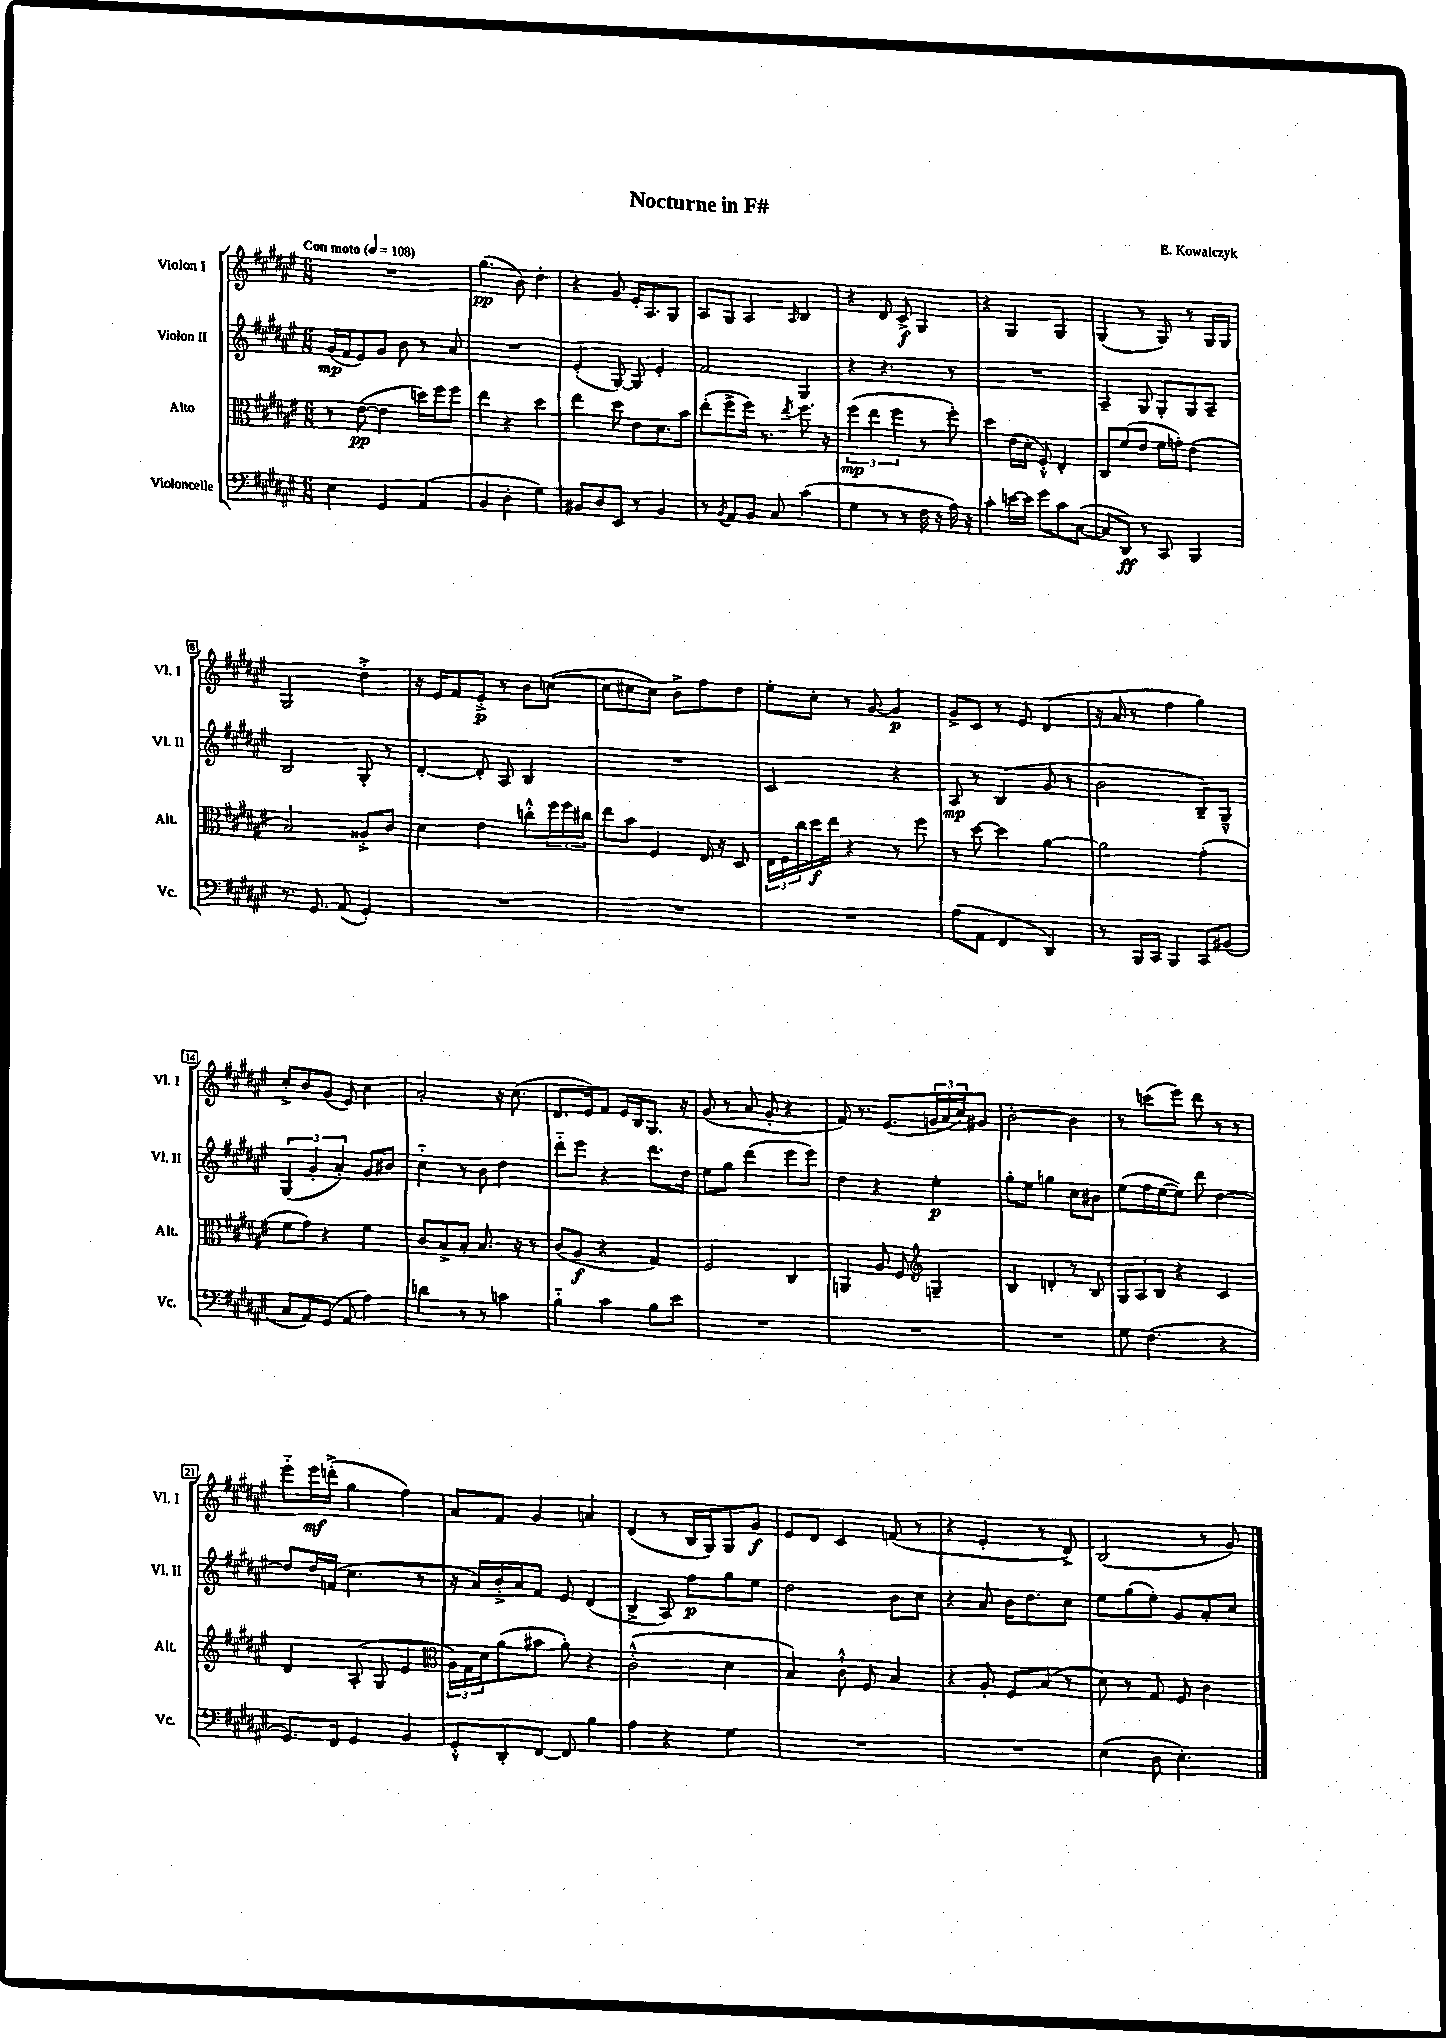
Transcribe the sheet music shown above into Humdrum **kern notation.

**kern	**kern	**kern	**kern
*staff4	*staff3	*staff2	*staff1
*clefF4	*clefC3	*clefG2	*clefG2
*k[f#c#g#d#a#e#]	*k[f#c#g#d#a#e#]	*k[f#c#g#d#a#e#]	*k[f#c#g#d#a#e#]
*M6/8	*M6/8	*M6/8	*M6/8
*MM108	*MM108	*MM108	*MM108
4E#\	8r	(16g#/LL	2.r
.	.	16f#/J	.
.	([8e#\	8e#/)	.
4GG#/	4e#\]	8g#/J	.
.	.	8b\	.
(4AA#/	16dd\LL)	8r	.
.	16ff#\J	.	.
.	8ff#\J	8a#/	.
=	=	=	=
4BB/	4ee#\	2.r	(4.gg#\
4D#'\	4r	.	.
.	.	.	8b\)
4G#\)	4dd#\	.	4dd#'\
=	=	=	=
8BB#/L	4ee#\	(4e#'/	4r
8D#/	.	.	.
8EE#/J	8dd#\	[8G#/)	8g#/
8r	8e#\L	8G#/]	16e#'/LK
.	.	.	8.A#/
4BB#/	8.d#\	4e#'/	.
.	.	.	8G#/J
.	16b\Jk	.	.
=	=	=	=
8r	(8ee#'\L	2f#/	8A#/L
8qBB/	.	.	.
8AA#/L	8ff#^\	.	8G#/J
8BB/J	16ff#\Jk)	.	4A#/
.	8.r	.	.
8C#/	.	.	.
.	8qee#/	.	16qqA#/
(4c#\	8.ff#\	4G#/	4B/
.	16r	.	.
=	=	=	=
4G#\	(6ff#\	4r	4r
.	6ee#\	.	.
8r	.	4.r	8d#/
.	6ff#\	.	.
8r	.	.	8c#^/
16F#\	8r	.	4G#/
16r	.	.	.
16A#\)	8ff#'\)	8r	.
16r	.	.	.
=	=	=	=
4c#'\	4dd#\	2.r	4r
[16e\LL	(16e#\LL	.	4G#/
16e\]JJ	16d#'\JJ	.	.
8g#\L	8F#'^^/)	.	.
8c#\	4E#'/	.	4G#/
([8C#\J	.	.	.
=	=	=	=
8C#/]L	8C#/L	4A#~/	(4G#/
8DD#/J)	(8f#/	.	.
8r	8e#/J	8G#/	8r
8CC#/	16f#\LL	8G#'/L	8G#/)
.	16g'\JJ)	.	.
4BBB/	(4e#\	8G#/	8r
.	.	8A#~/J	16G#/LL
.	.	.	16G#/JJ
=	=	=	=
8.r	2B/)	2B/	2G#/
8.GG#/	.	.	.
(8AA#/	.	.	.
4GG#'/)	8A##'^/L	8G#'/	4dd#'^\
.	8c#/J	8r	.
=	=	=	=
2.r	4d#\	[4d#'/	16r
.	.	.	16e#/LK
.	.	.	8f#/
.	4e#\	8d#'/]	8e#'^/J
.	.	8A#/	8r
.	8cc'^^\L	4B/	8b\L
.	24ff#\L	.	([8cc\J
.	24ff#\	.	.
.	24cc#\JJ	.	.
=	=	=	=
2.r	8ee#\L	2.r	8cc\]L
.	8b\J	.	8cc#\
.	4F#/	.	8cc#\J)
.	.	.	8b^\L
.	16E#/	.	8ff#\
.	16r	.	.
.	8D#/	.	8dd#\J
=	=	=	=
2.r	24E#\LL	2c#/	8ee#'\L
.	24F#\	.	.
.	24cc#\	.	.
.	16dd#\	.	8cc#'\J
.	16ee#\JJ	.	.
.	4r	.	8r
.	.	.	[8g#/
.	8r	4r	4g#/]
.	8ff#\	.	.
=	=	=	=
(8A#\L	8r	8A#/	8g#^/L
8AA#\J	[8dd#\	8r	8c#/J
4FF#/	4dd#\]	(4B/	8r
.	.	.	8e#/
4DD#/)	[4a#\	8g#/	(4d#/
.	.	8r	.
=	=	=	=
8r	2a#\]	2b\	16r
.	.	.	16a#/
16BBB/LL	.	.	8r
16CC#/JJ	.	.	.
4BBB/	.	.	4ff#\
8CC#/L	(4g#'\	8B~/L)	4gg#\)
(8BB#/J	.	8G#~^^/J	.
=	=	=	=
8C#/L	8f#\L	(6G#/	8cc#'^/L
8AA#/)	8g#\J)	.	8b/
.	.	6g#'/	.
(8GG#/J	4r	.	(8g#/J
.	.	6a#'/)	.
8AA#/	.	.	8e#/)
4A#\)	4f#\	8g#/L	4cc#\
.	.	8b#/J	.
=	=	=	=
4d\	8c#/L	4cc#'~\	2a#'/
.	8B^/	.	.
8r	8B'/J	8r	.
8r	8.B/	8b\	.
4c\	.	4dd#\	16r
.	16r	.	(8.cc#\
.	8r	.	.
=	=	=	=
4B'~\	(8c#/L	8ddd#'~\L	8.d#/L
.	8A#/J	8eee#\J	.
.	.	.	16e#/k)
4c#\	4r	4r	8f#/J
.	.	.	16e#/LL
.	.	.	16B/J
8B\L	4G#/)	8.ddd#\L	8.G#/J
8e#\J	.	.	.
.	.	16dd#\Jk	16r
=	=	=	=
2.r	2F#/	8ee#\L	(8g#/
.	.	8gg#\J	8r
.	.	(4ddd#\	8a#/
.	.	.	8g#'/
.	4C#/	8eee#\L	4r
.	.	8eee#\J)	.
=	=	=	=
2.r	4AA/	4dd#\	8f#/)
.	.	.	8.r
.	8A#/	4r	.
.	.	.	(8.e#/L
.	8F#/	.	.
*	*clefG2	*	*
.	4G~/	4ee#'\	24g/L
.	.	.	24a#/
.	.	.	24cc#/J)
.	.	.	8g#/J
=	=	=	=
2.r	4B/	8gg#'\L	[2b'\
.	.	8ee#\J	.
.	4d'/	4gg\	.
.	8r	8cc#\L	4b\]
.	8B/	8b#\J	.
=	=	=	=
8G#\	12G#/L	(8ee#\L	8r
.	12A#/	.	.
(4.F#\	.	16ff#\L	(8ccc\L
.	12B/J	.	.
.	.	[16ee#\J	.
.	4r	8ee#\]J)	8eee#\J)
.	.	8ddd#\	8ddd#\
4r	4c#/	[4dd#\	8r
.	.	.	8r
=	=	=	=
8.GG#/L)	4d#/	8dd#/]L	8eee#'~\L
.	.	16dd#/L	16eee#\L
16FF#/Jk	.	(16f/JJ	(16ddd'^\JJ
4GG#/	(8A#'/	4.cc#\	4gg#\
.	8G#/	.	.
4BB/	4e#/	.	4ff#\)
.	.	8r	.
=	=	=	=
*	*clefC3	*	*
8GG#'^^/L	24A#\LL)	16r	8a#/L
.	24G#\	.	.
.	.	16a#/LL)	.
.	24d#\J	.	.
8DD#'/	(8a#\	16b'^/	8f#/J
.	.	16a#/J	.
[8FF#/J	8b#\J	8f#/J	4g#/
8FF#/]	8a#'\)	8e#/	.
4B\	4r	(4d#/	4a/
=	=	=	=
4A#\	(2c#'^^\	4B^/	(4d#/
4r	.	8A#/)	8r
.	.	8ff#\L	16B/LL
.	.	.	16G#/J)
4G#\	4d#\	8gg#\	8G#/
.	.	8ee#\J	8g#/J
=	=	=	=
2.r	4B/)	2dd#\	8e#/L
.	.	.	8d#/J
.	8c#`^^\	.	4c#/
.	8F#/	.	.
.	4B/	8b\L	(8f/
.	.	8cc#\J	8r
=	=	=	=
2.r	4r	4r	4r
.	8A#'/	8a#/	4e#'/
.	8F#/L	16b\LK	.
.	.	8.dd#\	.
.	(8B/J	.	8r
.	8r	8cc#\J	8d#^/)
=	=	=	=
(4E#\	8d#\)	8ee#\L	(2B/
.	8r	(8gg#\	.
8D#\	8G#/	8ee#'\J)	.
4.E#'\)	8F#/	8g#/L	.
.	4c#\	8a#'/	8r
.	.	8cc#/J	8g#/)
==	==	==	==
*-	*-	*-	*-
